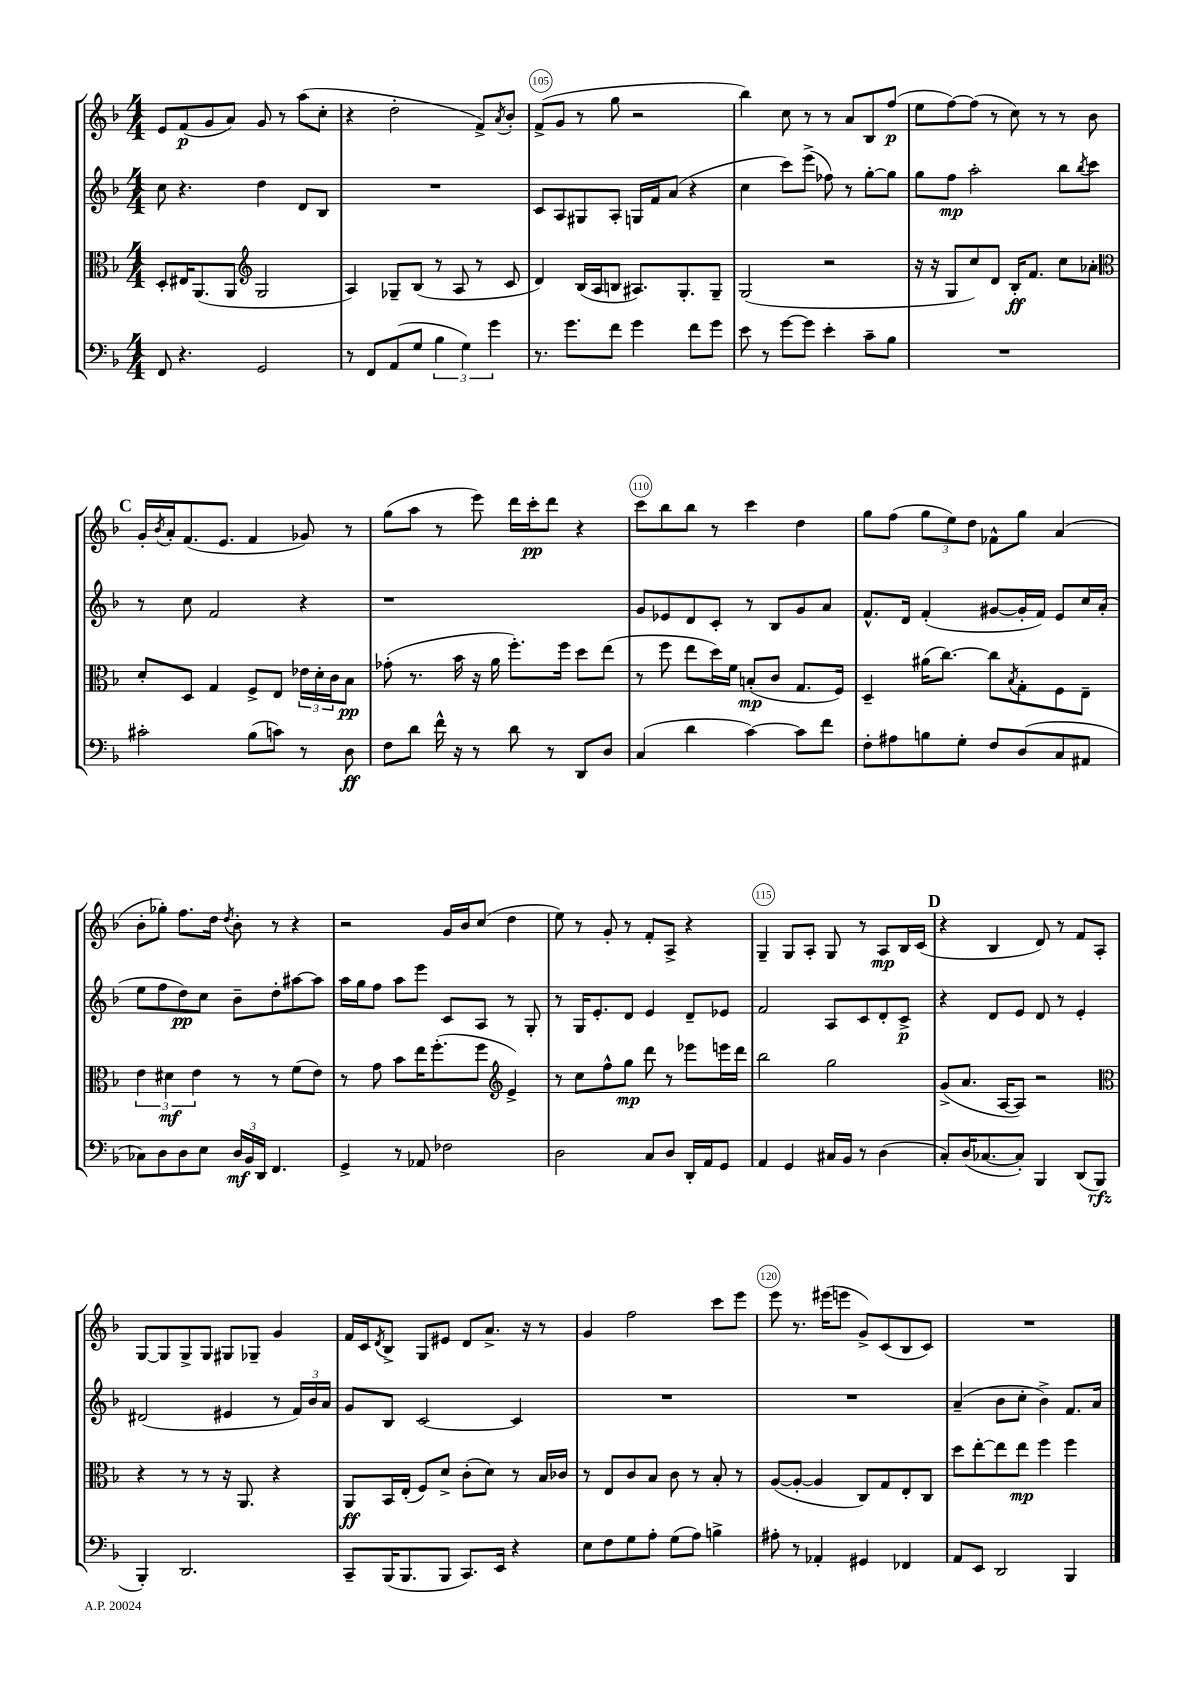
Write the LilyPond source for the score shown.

<<
\new StaffGroup <<
\new Staff = "s0" {
    \clef treble \key f \major \numericTimeSignature \time 4/4
    e'8 f'8\p( g'8 a'8) g'8 r8 a''8( c''8-. |
    r4 d''2-. f'8->) \acciaccatura { a'8 } bes'8-. |
    f'8->( g'8 r8 g''8 r2 |
    bes''4) c''8 r8 r8 a'8 bes8 f''8\p( |
    e''8 f''8~) f''8( r8 c''8) r8 r8 bes'8 |
    \mark \markup { \bold "C" } g'16-. \acciaccatura { bes'8 } a'16-. f'8.( e'8. f'4 ges'8) r8 |
    g''8( a''8 r8 e'''8) d'''16 c'''16-.\pp d'''8 r4 |
    c'''8 bes''8 bes''8 r8 c'''4 d''4 |
    g''8 f''8( \tuplet 3/2 { g''8 e''8) d''8 } fes'8-^ g''8 a'4( |
    bes'8-. ges''8-.) f''8. d''16 \acciaccatura { d''8 } bes'8-. r8 r4 |
    r2 g'16 bes'16 c''8( d''4 |
    e''8) r8 g'8-. r8 f'8-. a8-> r4 |
    g4-- g8 a8-. g8 r8 a8\mp bes16 c'16( |
    \mark \markup { \bold "D" } r4 bes4 d'8) r8 f'8 a8-. |
    g8~ g8 g8-> g8 gis8 ges8-- g'4 |
    f'16 c'16 \acciaccatura { d'8 } bes8-> g8 eis'8 d'8 a'8.-> r16 r8 |
    g'4 f''2 c'''8 e'''8 |
    e'''8 r8. eis'''16( e'''8 g'8->) c'8( bes8 c'8) |
    R1 \bar "|." |
}
\new Staff = "s1" {
    \clef treble \key f \major \numericTimeSignature \time 4/4
    c''8 r4. d''4 d'8 bes8 |
    R1 |
    c'8 a8 gis8 a8-. g16 f'16 a'8( r4 |
    c''4 c'''8) e'''8->( fes''8) r8 g''8~-. g''8 |
    g''8 f''8\mp a''2-. bes''8 \acciaccatura { bes''8 } c'''8 |
    \mark \markup { \bold "C" } r8 c''8 f'2 r4 |
    r1 |
    g'8 ees'8 d'8 c'8-. r8 bes8 g'8 a'8 |
    f'8.-^ d'16 f'4-.( gis'8~ gis'16-. f'16) e'8 c''16 a'16-.( |
    e''8 f''8 d''8\pp) c''8 bes'8-- d''8-. ais''8~ ais''8 |
    a''16 g''16 f''8 a''8 e'''8 c'8 a8 r8 g8-. |
    r8 g16 e'8.-. d'8 e'4 d'8-- ees'8 |
    f'2 a8 c'8 d'8-. c'8->\p |
    \mark \markup { \bold "D" } r4 d'8 e'8 d'8 r8 e'4-. |
    dis'2( eis'4 r8 \tuplet 3/2 { f'16) bes'16 a'16 } |
    g'8 bes8 c'2~ c'4 |
    R1 |
    R1 |
    a'4--( bes'8 c''8-. bes'4->) f'8. a'16 \bar "|." |
}
\new Staff = "s2" {
    \clef alto \key f \major \numericTimeSignature \time 4/4
    d8-. eis16 a,8.( a,8 \clef treble g2 |
    a4) ges8-- bes8( r8 a8 r8 c'8 |
    d'4) bes16( a16 b8 ais8.) g8.-. g8-- |
    g2( r2 |
    r16 r16 g8 c''8) d'8 bes16-.\ff f'8. c''8 aes'8-. |
    \mark \markup { \bold "C" } \clef alto d'8-. d8 g4 f8-> e8 \tuplet 3/2 { ees'16 d'16-. c'16 } bes8\pp |
    ges'8-.( r8. bes'16 r16 a'16 f''8.-.) f''16 d''8 e''8( |
    r8 f''8 e''8 d''16) f'16 b8-.\mp( c'8 g8. f16) |
    d4-- ais'16( c''8.~) c''8 \acciaccatura { bes8 } g8-. f8 e8-- |
    \tuplet 3/2 { e'4 dis'4\mf e'4 } r8 r8 f'8( e'8) |
    r8 g'8 bes'8 e''16 f''8.-.( f''8 \clef treble e'4->) |
    r8 c''8 f''8-^ g''8\mp d'''8 r8 ees'''8 e'''16 d'''16 |
    bes''2 g''2 |
    \mark \markup { \bold "D" } g'8->( a'8. a16~ a8) r2 |
    \clef alto r4 r8 r8 r16 a,8. r4 |
    a,8\ff bes,16 e16-.( f8) d'8-> c'8-.( d'8) r8 bes16 ces'16 |
    r8 e8 c'8 bes8 c'8 r8 bes8-. r8 |
    a8~( a8~-. a4 c8) g8 e8-. c8 |
    d''8 e''8~-. e''8 e''8\mp f''4 f''4 \bar "|." |
}
\new Staff = "s3" {
    \clef bass \key f \major \numericTimeSignature \time 4/4
    f,8 r4. g,2 |
    r8 f,8 a,8( g8 \tuplet 3/2 { bes4 g4) g'4 } |
    r8. g'8. f'8 g'4 f'8 g'8 |
    e'8 r8 g'8~ g'8 e'4-. c'8-- bes8 |
    R1 |
    \mark \markup { \bold "C" } cis'2-. bes8( c'8) r8 d8\ff |
    f8 d'8 f'16-^ r16 r8 d'8 r8 d,8 d8 |
    c4( d'4 c'4~) c'8 f'8 |
    f8-. ais8 b8 g8-. f8 d8( c8 ais,8 |
    ces8) d8 d8 e8 \tuplet 3/2 { d16\mf bes,16 d,16 } f,4. |
    g,4-> r8 aes,8 fes2 |
    d2 c8 d8 d,16-. a,16 g,8 |
    a,4 g,4 cis16 bes,16 r8 d4( |
    \mark \markup { \bold "D" } c8-.) d16( ces8.~ ces8-.) bes,,4 d,8( bes,,8\rfz |
    bes,,4-.) d,2. |
    c,8-- bes,,16( bes,,8. bes,,8 c,8.) e,16 r4 |
    e8 f8 g8 a8-. g8( a8) b4-> |
    ais8-. r8 aes,4-. gis,4 fes,4 |
    a,8 e,8 d,2 bes,,4 \bar "|." |
}
>>
>>
\layout { \context { \Score currentBarNumber = #103 \override BarNumber.break-visibility = ##(#f #t #t) barNumberVisibility = #(every-nth-bar-number-visible 5) \override BarNumber.stencil = #(make-stencil-circler 0.1 0.3 ly:text-interface::print) } }
